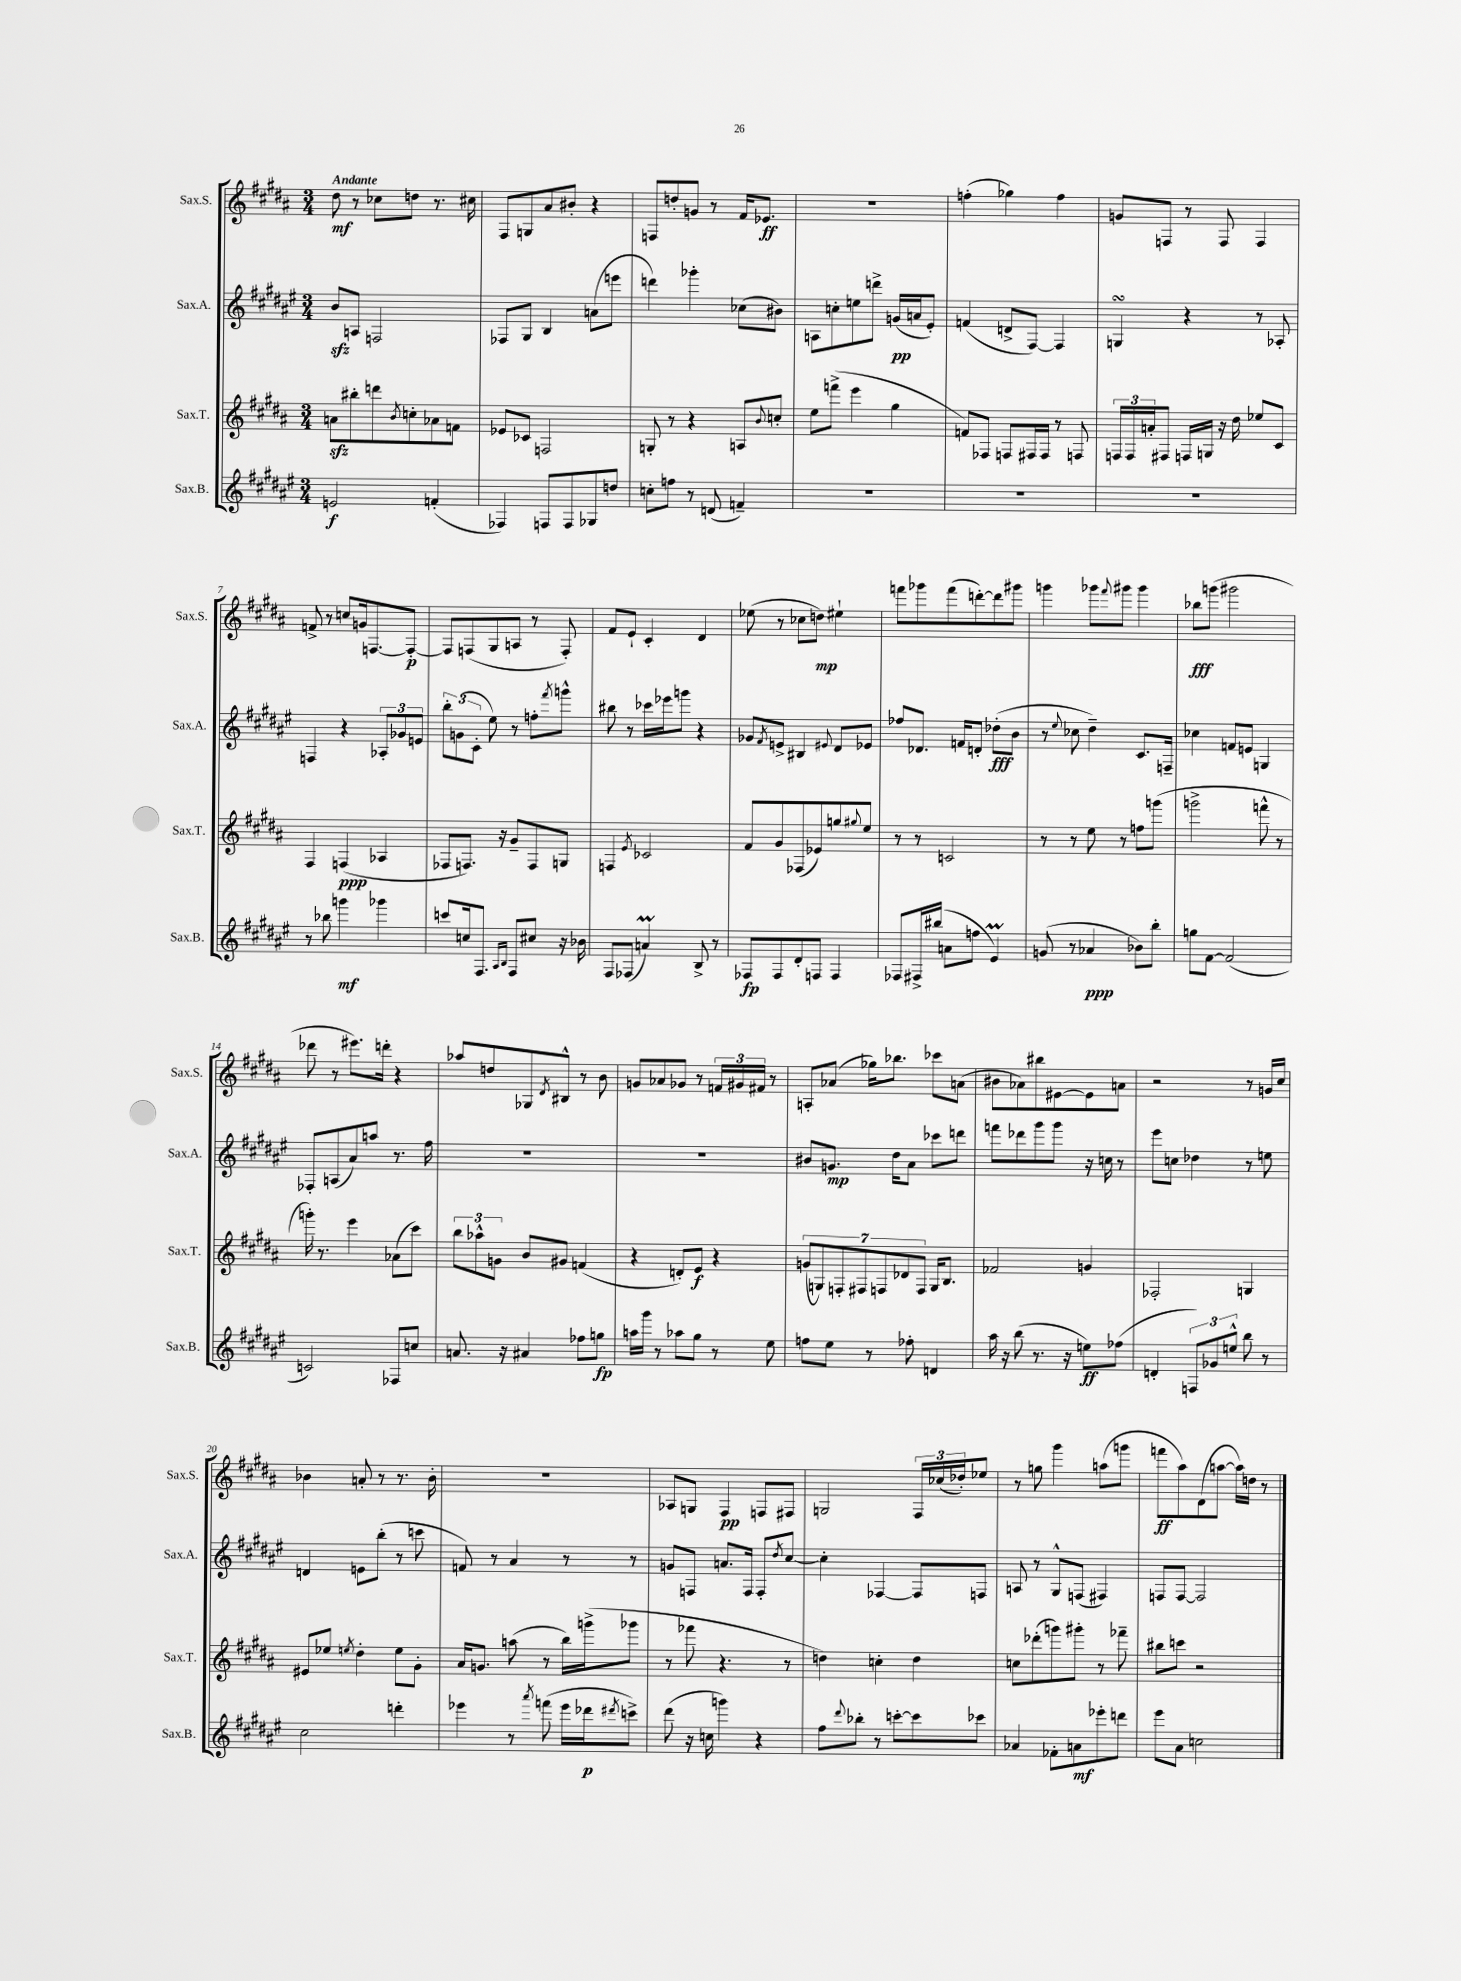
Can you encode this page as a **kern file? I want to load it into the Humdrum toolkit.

**kern	**dynam	**kern	**dynam	**kern	**dynam	**kern	**dynam
*part4	*part4	*part3	*part3	*part2	*part2	*part1	*part1
*staff4	*staff4	*staff3	*staff3	*staff2	*staff2	*staff1	*staff1
*I"Sax.B.	*	*I"Sax.T.	*	*I"Sax.A.	*	*I"Sax.S.	*
*I'Sax.B.	*	*I'Sax.T.	*	*I'Sax.A.	*	*I'Sax.S.	*
*clefG2	*	*clefG2	*	*clefG2	*	*clefG2	*
*k[f#c#g#d#a#e#]	*	*k[f#c#g#d#a#]	*	*k[f#c#g#d#a#e#]	*	*k[f#c#g#d#a#]	*
*M3/4	*	*M3/4	*	*M3/4	*	*M3/4	*
=1	=1	=1	=1	=1	=1	=1	=1
!	!	!	!	!	!	!LO:TX:a:B:t=Andante	!
2en/	f	8anzz\L	.	8bzz/L	.	8dd#\	mf
.	.	8bb#X'\	.	8An/J	.	8r	.
.	.	8dddn\	.	2Fn/	.	8cc-X\L	.
.	.	8qb/	.	.	.	.	.
.	.	8ccn'\	.	.	.	8ddn\J	.
(4fn'/	.	8a-X\	.	.	.	8.r	.
.	.	8fn\J	.	.	.	.	.
.	.	.	.	.	.	16cc#X\	.
=2	=2	=2	=2	=2	=2	=2	=2
4F-X/)	.	8e-X/L	.	8F-X/L	.	8F#/L	.
.	.	8c-X/J	.	8G#/J	.	8Gn/	.
8Fn/L	.	2Fn/	.	4B/	.	8a#/	.
8F/	.	.	.	.	.	8b#X'/J	.
8G-X/	.	.	.	(8an\L	.	4r	.
8ddn/J	.	.	.	8eeen\J	.	.	.
=3	=3	=3	=3	=3	=3	=3	=3
8ccn'\L	.	8Gn'/	.	4dddn\)	.	8Fn/L	.
8ffn\J	.	8r	.	.	.	8ddn'/	.
8r	.	4r	.	4ggg-X'\	.	8gn/J	.
(8dn/	.	.	.	.	.	8r	.
4fn~/)	.	8An/L	.	(8cc-X\L	.	16f#/KL	.
.	.	.	.	.	.	8.e-X/J	ff
.	.	8qqb/	.	.	.	.	.
.	.	8ccn'/J	.	8b#X\J)	.	.	.
=4	=4	=4	=4	=4	=4	=4	=4
2.r	.	8ee\L	.	8An\L	.	2.r	.
.	.	(8fffn^\J	.	8ccn'\	.	.	.
.	.	4eee\	.	8een\	.	.	.
.	.	.	.	8dddn^\J	.	.	.
.	.	4gg#\	.	(16gn/LL	pp	.	.
.	.	.	.	16an/J	.	.	.
.	.	.	.	8e#'/J)	.	.	.
=5	=5	=5	=5	=5	=5	=5	=5
2.r	.	8fn/L)	.	(4fn/	.	(4ffn'\	.
.	.	8F-X/J	.	.	.	.	.
.	.	8Fn/L	.	8dn^/L	.	4gg-X\)	.
.	.	16F#X/L	.	[8F#/J)	.	.	.
.	.	16F#/JJ	.	.	.	.	.
.	.	8r	.	4F#/]	.	4ff\	.
.	.	8Fn/	.	.	.	.	.
=6	=6	=6	=6	=6	=6	=6	=6
2.r	.	24Fn/LL	.	4GnsSSs/	.	8gn/L	.
.	.	24F/	.	.	.	.	.
.	.	24an'/J	.	.	.	.	.
.	.	8F#X/J	.	.	.	8Fn/J	.
.	.	16Fn/LL	.	4r	.	8r	.
.	.	16Gn/JJ	.	.	.	.	.
.	.	16r	.	.	.	8F/	.
.	.	16dd#\	.	.	.	.	.
.	.	8ee-X/L	.	8r	.	4F/	.
.	.	8c#/J	.	8A-X'/	.	.	.
!!LO:LB:g=z
=7	=7	=7	=7	=7	=7	=7	=7
8r	.	4F#/	.	4Fn/	.	8fn^/	.
8bb-X\	.	.	.	.	.	8r	.
4gggn\	mf	(4Fn/	ppp	4r	.	8ccn/L	.
.	.	.	.	.	.	16gn/k	.
.	.	.	.	.	.	[8.Fn/	.
4ggg-X\	.	4A-X/	.	12A-X'/L	.	.	.
.	.	.	.	12g-X/	.	.	.
.	.	.	.	.	.	8F'/J_	p
.	.	.	.	12en/J	.	.	.
=8	=8	=8	=8	=8	=8	=8	=8
8cccn/L	.	8F-X/L	.	12bb'\L	.	8F/L]	.
.	.	.	.	(12gn\	.	.	.
16ccn/k	.	8.Fn/J)	.	.	.	(8Fn/	.
.	.	.	.	12c#'\J	.	.	.
8.F#/J	.	.	.	.	.	.	.
.	.	.	.	8ee#\)	.	8G#/	.
.	.	16r	.	.	.	.	.
16qqA#/LL	.	.	.	.	.	.	.
16qqB/JJ	.	.	.	.	.	.	.
8F#/L	.	8g#~/L	.	8r	.	8An/J	.
8cc#X/J	.	8F/	.	8ffn'\L	.	8r	.
.	.	.	.	8qfff#/	.	.	.
16r	.	8Gn/J	.	8gggn^^\J	.	8F'/)	.
16b-X\	.	.	.	.	.	.	.
=9	=9	=9	=9	=9	=9	=9	=9
8F#/L	.	4Fn/	.	8bb#X\	.	8f#/L	.
(8F-X/J	.	.	.	8r	.	8e`/J	.
.	.	8qe/	.	.	.	.	.
4anM/)	.	2c-X/	.	16ccc-X\LL	.	4c#'/	.
.	.	.	.	16eee-X\J	.	.	.
.	.	.	.	8gggn\J	.	.	.
8B^/	.	.	.	4r	.	4d#/	.
8r	.	.	.	.	.	.	.
=10	=10	=10	=10	=10	=10	=10	=10
8F-X/L	fp	8f#/L	.	8g-X/L	.	(8ee-X\	.
.	.	.	.	8qf#/	.	.	.
8F-/	.	8g#/	.	8en^/J	.	8r	.
8d#'/	.	(8F-X/	.	4B#X/	.	8cc-X\L	.
8Fn/J	.	8e-X/)	.	.	.	8ddn\J)	mp
.	.	.	.	8qqe#X/	.	.	.
4F/	.	8ggn/	.	8d#/L	.	4ee#X`\	.
.	.	8qqgg#X/	.	.	.	.	.
.	.	8ee/J	.	8e-X/J	.	.	.
=11	=11	=11	=11	=11	=11	=11	=11
8F-X/L	.	8r	.	8ff-X/L	.	8fffn\L	.
16F#X^/L	.	8r	.	8.d-X/J	.	8ggg-X\	.
(16bb#X/JJ	.	.	.	.	.	.	.
8an\L	.	2cn/	.	.	.	(8fff\	.
.	.	.	.	16fn/KL	.	.	.
8ffn\J	.	.	.	8dn'/J	.	[8dddn'\)	.
4e#m/)	.	.	.	(8dd-X'\L	fff	8ddd\]	.
.	.	.	.	8b\J	.	8ggg#X\J	.
=12	=12	=12	=12	=12	=12	=12	=12
(8gn/	.	8r	.	8r	.	4gggn\	.
.	.	.	.	8qqee#/	.	.	.
8r	.	8r	.	8cc-X\	.	.	.
4a-X/	ppp	8ee\	.	4dd#~\)	.	8ggg-X\L	.
.	.	.	.	.	.	8qqfff#/	.
.	.	8r	.	.	.	8ggg#X\J	.
8b-X\L)	.	8ffn\L	.	8.c#/L	.	4ggg#\	.
8bb'\J	.	(8gggn\J	.	.	.	.	.
.	.	.	.	16Fn~/Jk	.	.	.
=13	=13	=13	=13	=13	=13	=13	=13
8ggn\L	.	2gggn^\	.	4cc-X\	.	8bb-X\L	fff
[8f#\J	.	.	.	.	.	(8gggn\J	.
(2f#/]	.	.	.	8fn/L	.	2ggg#X\	.
.	.	.	.	8en/J	.	.	.
.	.	8fffn^^\	.	4Gn/	.	.	.
.	.	8r	.	.	.	.	.
!!LO:LB:g=z
=14	=14	=14	=14	=14	=14	=14	=14
2cn/)	.	16gggn'\)	.	8F-X'/L	.	8ddd-X\	.
.	.	8.r	.	.	.	.	.
.	.	.	.	(8An/	.	8r	.
.	.	4eee\	.	8a#/)	.	8.eee#X\L)	.
.	.	.	.	8aan/J	.	.	.
.	.	.	.	.	.	16dddn'\Jk	.
8F-X/L	.	(8a-X\L	.	8.r	.	4r	.
8ccn/J	.	8ccc#\J)	.	.	.	.	.
.	.	.	.	16ff#\	.	.	.
=15	=15	=15	=15	=15	=15	=15	=15
8.an/	.	12bb\L	.	2.r	.	8aa-X/L	.
.	.	12aa-X^^\	.	.	.	.	.
.	.	.	.	.	.	8ddn/	.
.	.	12gn\J	.	.	.	.	.
16r	.	.	.	.	.	.	.
4a#X/	.	8b/L	.	.	.	8G-X/	.
.	.	.	.	.	.	8qd#/	.
.	.	8g#X/J	.	.	.	8B#X^^/J	.
8ff-X\L	.	(4fn/	.	.	.	8r	.
8ggn\J	fp	.	.	.	.	8b\	.
=16	=16	=16	=16	=16	=16	=16	=16
16aan\LL	.	4r	.	2.r	.	8gn/L	.
16ggg#\JJ	.	.	.	.	.	.	.
8r	.	.	.	.	.	8a-X/	.
8aa-X\L	.	8dn'/L)	.	.	.	8g-X/J	.
8gg#\J	.	8e/J	f	.	.	8r	.
8r	.	4r	.	.	.	24fn/LL	.
.	.	.	.	.	.	24g#X/	.
.	.	.	.	.	.	24f#X/JJ	.
8ee#\	.	.	.	.	.	8r	.
=17	=17	=17	=17	=17	=17	=17	=17
8ffn\L	.	(14gn/L	.	8b#X/L	.	8An'/L	.
.	.	14Gn/)	.	.	.	.	.
8ee#\J	.	.	.	8.gn/J	mp	(8a-X/J	.
.	.	14Fn'/	.	.	.	.	.
.	.	14F#X/	.	.	.	.	.
8r	.	.	.	.	.	16gg-X\KL)	.
.	.	14Fn/	.	.	.	.	.
.	.	.	.	16dd#\KL	.	8.bb-X\J	.
.	.	14d-X/	.	.	.	.	.
8ff-X'\	.	.	.	8a#\J	.	.	.
.	.	14F/J	.	.	.	.	.
4dn/	.	16G/KL	.	8ccc-X\L	.	8ccc-X\L	.
.	.	8.B/J	.	.	.	.	.
.	.	.	.	8dddn\J	.	(8an\J	.
=18	=18	=18	=18	=18	=18	=18	=18
16aa#\	.	2f-X/	.	8fffn\L	.	8b#X\L	.
16r	.	.	.	.	.	.	.
(8bb\	.	.	.	8ddd-X\	.	8a-X\)	.
8.r	.	.	.	8ggg#\	.	8bb#X\	.
.	.	.	.	8ggg#\J	.	[8e#X\	.
16r	.	.	.	.	.	.	.
8een\L)	ff	4gn/	.	16r	.	8e#\]	.
.	.	.	.	16ccn\	.	.	.
(8ff-X\J	.	.	.	8r	.	8an\J	.
=19	=19	=19	=19	=19	=19	=19	=19
4dn'/	.	2F-X'/	.	8eee#\L	.	2r	.
.	.	.	.	8ccn\J	.	.	.
12Fn/L)	.	.	.	4dd-X\	.	.	.
12g-X/	.	.	.	.	.	.	.
12een^^/J	.	.	.	.	.	.	.
8bb\	.	4Gn/	.	8r	.	8r	.
8r	.	.	.	8een\	.	16gn/LL	.
.	.	.	.	.	.	16cc#/JJ	.
!!LO:LB:g=z
=20	=20	=20	=20	=20	=20	=20	=20
2cc#\	.	8e#X/L	.	4dn/	.	4b-X\	.
.	.	8ee-X/J	.	.	.	.	.
.	.	8qeen/	.	.	.	.	.
.	.	4dd#'\	.	8en\L	.	8an'/	.
.	.	.	.	(8bb'\J	.	8r	.
4dddn'\	.	8ee\L	.	8r	.	8.r	.
.	.	8g#'\J	.	8cccn\	.	.	.
.	.	.	.	.	.	16b-'\	.
=21	=21	=21	=21	=21	=21	=21	=21
4eee-X\	.	16a#/KL	.	8fn/)	.	2.r	.
.	.	8.gn/J	.	.	.	.	.
.	.	.	.	8r	.	.	.
8r	.	(8aan\	.	4a#/	.	.	.
8qaaa#/	.	.	.	.	.	.	.
(8fffn\	.	8r	.	.	.	.	.
16eee-\LL	.	16bb\LL)	.	8r	.	.	.
16ddd-X\J	p	(16gggn^\J	.	.	.	.	.
8qddd#X/	.	.	.	.	.	.	.
8cccn^\J)	.	8ggg-X\J	.	8r	.	.	.
=22	=22	=22	=22	=22	=22	=22	=22
(8ddd#\	.	8r	.	8gn/L	.	8A-X/L	.
16r	.	8fff-X\	.	8Fn/J	.	8Gn/J	.
16ccn\	.	.	.	.	.	.	.
4gggn\)	.	4.r	.	8.an/L	.	4F#/	pp
.	.	.	.	16F/Jk	.	.	.
4r	.	.	.	8F'/L	.	8Fn/L	.
.	.	.	.	8qdd#/	.	.	.
.	.	8r	.	[8cc#/J	.	8F#X/J	.
=23	=23	=23	=23	=23	=23	=23	=23
8ff#\L	.	4ddn\)	.	4cc#'\]	.	2Gn/	.
8qqddd#/	.	.	.	.	.	.	.
8bb-X'\J	.	.	.	.	.	.	.
8r	.	4ccn'\	.	[4F-X/	.	.	.
[8cccn'\L	.	.	.	.	.	.	.
8ccc\]	.	4dd\	.	8F-/L]	.	24F#/LL	.
.	.	.	.	.	.	(24cc-X/	.
.	.	.	.	.	.	24dd-X'/J)	.
8ccc-X\J	.	.	.	8Fn/J	.	8ee-X/J	.
=24	=24	=24	=24	=24	=24	=24	=24
4a-X/	.	8ccn\L	.	8An/	.	8r	.
.	.	(8ddd-X'\	.	8r	.	8ggn\	.
8f-X'\L	.	8gggn\)	.	8G#^^/L	.	4ggg#\	.
8an\	mf	8ggg#X'\J	.	(8Fn/J	.	.	.
8eee-X'\	.	8r	.	4F#X/)	.	(8aan\L	.
8dddn\J	.	8fff-X~\	.	.	.	8gggn\J	.
=25	=25	=25	=25	=25	=25	=25	=25
8eee#\L	.	8bb#X\L	.	8Fn/L	.	8fffn\L	ff
8a#\J	.	8cccn\J	.	[8F/J	.	8aa#\)	.
2ccn\	.	2r	.	2F/]	.	(8d#\	.
.	.	.	.	.	.	[8aan\J	.
.	.	.	.	.	.	16aa\LL])	.
.	.	.	.	.	.	16ddn\JJ	.
.	.	.	.	.	.	8r	.
==	==	==	==	==	==	==	==
*-	*-	*-	*-	*-	*-	*-	*-
